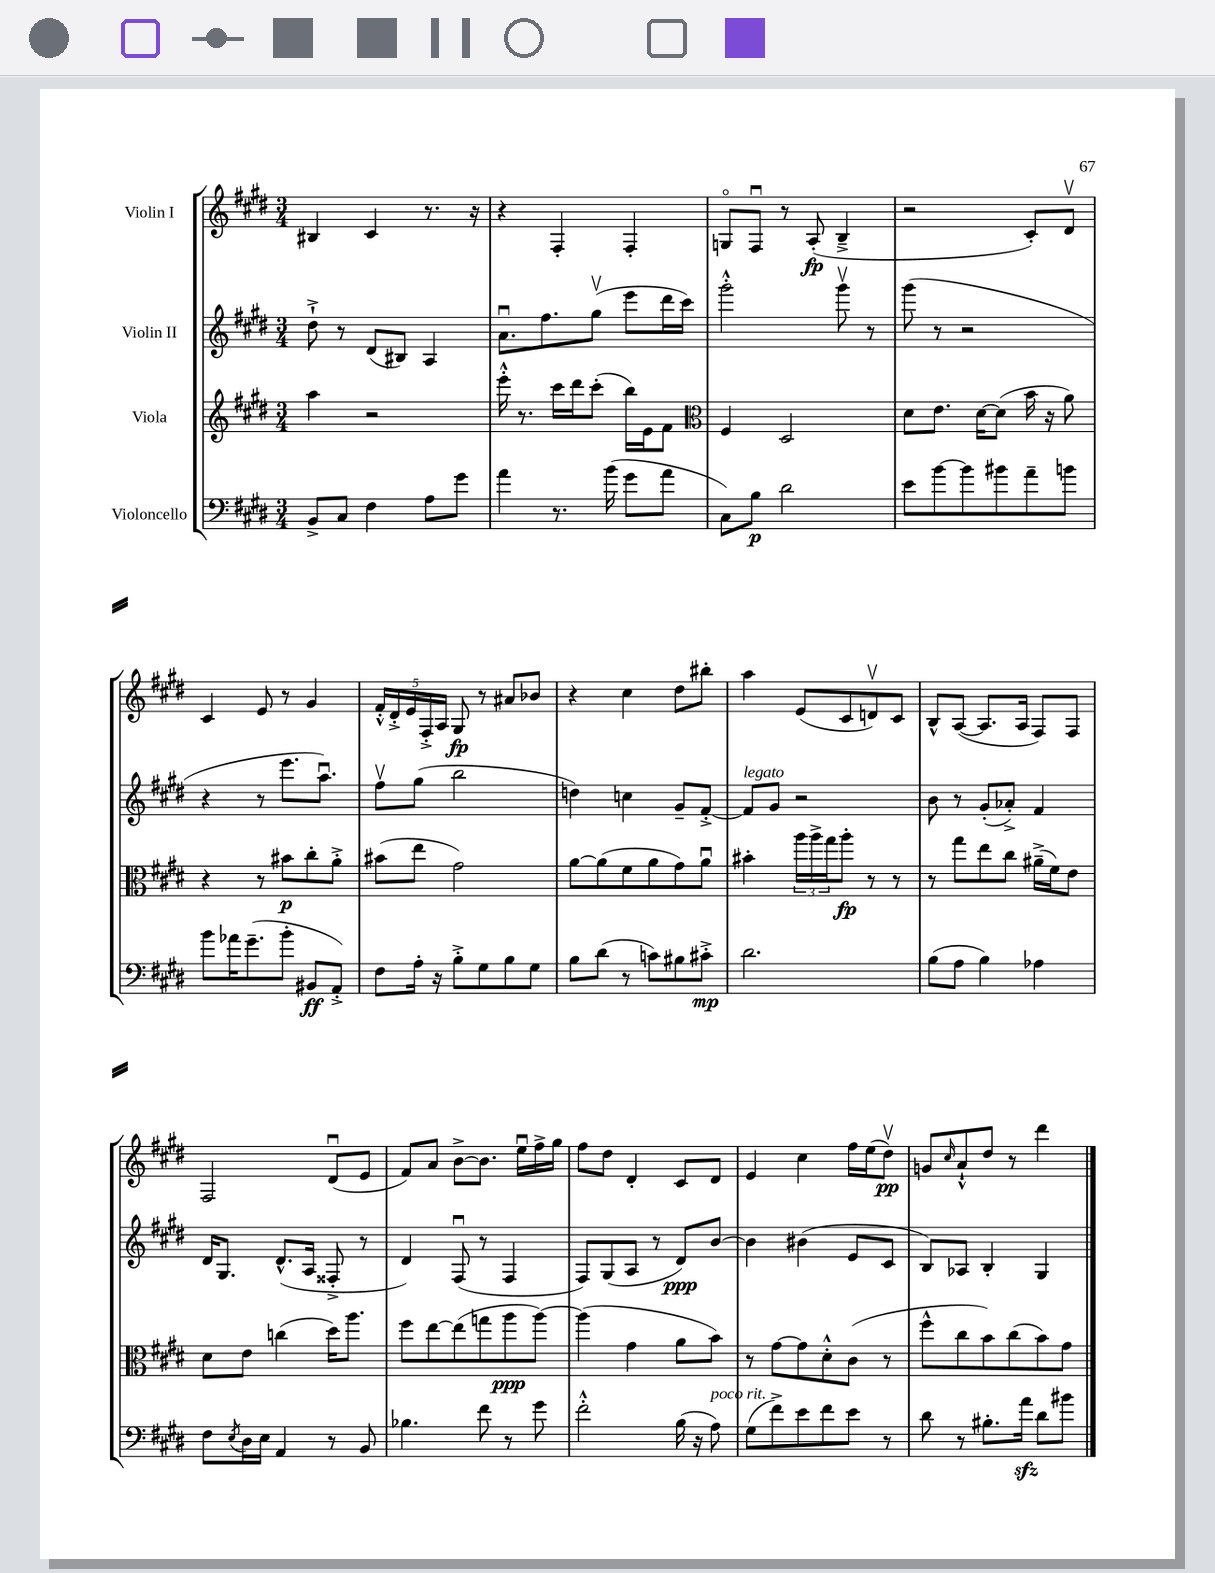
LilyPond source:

<<
\new StaffGroup <<
\new Staff = "s0" \with { instrumentName = "Violin I" } {
    \clef treble \key e \major \numericTimeSignature \time 3/4
    bis4 cis'4 r8. r16 |
    r4 fis4-. fis4-. |
    g8\flageolet fis8\downbow r8 a8-.\fp( b4---> |
    r2 cis'8-.) dis'8\upbow |
    cis'4 e'8 r8 gis'4 |
    \tuplet 5/4 { fis'16-.-^ dis'16-.-> e'16 fis16-.-> a16 } gis8\fp r8 ais'8 bes'8 |
    r4 cis''4 dis''8 bis''8-. |
    a''4 e'8( cis'8 d'8\upbow) cis'8 |
    b8-^ a8~( a8. a16 fis8) fis8 |
    fis2 dis'8\downbow( e'8 |
    fis'8) a'8 b'8~-> b'8. e''16\downbow fis''16-> gis''16 |
    fis''8 dis''8 dis'4-. cis'8 dis'8 |
    e'4 cis''4 fis''16 e''16( dis''8\upbow\pp) |
    g'8 \grace { cis''16 } a'8-!-^ dis''8 r8 dis'''4 \bar "|." |
}
\new Staff = "s1" \with { instrumentName = "Violin II" } {
    \clef treble \key e \major \numericTimeSignature \time 3/4
    dis''8-!-> r8 dis'8( bis8) a4 |
    a'8.\downbow fis''8. gis''8\upbow( e'''8 dis'''16 cis'''16) |
    gis'''2-.-^ gis'''8\upbow r8 |
    gis'''8( r8 r2 |
    r4 r8 e'''8. a''8.\downbow) |
    fis''8\upbow gis''8( b''2 |
    d''4) c''4 gis'8-- fis'8~-.-> |
    fis'8^\markup { \italic "legato" } gis'8 r2 |
    b'8 r8 gis'8-.( aes'8-.->) fis'4 |
    dis'16 gis8. dis'8.-^( a16 fisis8-.-> r8 |
    dis'4) fis8\downbow( r8 fis4 |
    fis8) gis8( a8 r8 dis'8\ppp) b'8~ |
    b'4 bis'4( e'8 cis'8 |
    b8) aes8 b4-. gis4 \bar "|." |
}
\new Staff = "s2" \with { instrumentName = "Viola" } {
    \clef treble \key e \major \numericTimeSignature \time 3/4
    a''4 r2 |
    e'''16-.-^ r8. cis'''16 dis'''16 cis'''8-.( b''16) e'16 fis'8 |
    \clef alto fis4 dis2 |
    dis'8 e'8. dis'16~ dis'8( b'16 r16 a'8) |
    r4 r8 bis'8\p cis''8-. a'8-.-> |
    bis'8( e''8 gis'2) |
    a'8~ a'8( fis'8 a'8 gis'8) a'8\downbow |
    bis'4-. \tuplet 3/2 { a''16 a''16-> gis''16 } a''8-.\fp r8 r8 |
    r8 gis''8 e''8 cis''8 ais'16--->( fis'16) e'8 |
    dis'8 e'8 c''4( dis''16) a''8. |
    fis''8 e''8~ e''8( g''8 a''8\ppp a''8~) |
    a''4( gis'4 a'8 b'8) |
    r8 gis'8~ gis'8 dis'8-.-^ cis'8( r8 |
    fis''8-^ cis''8 b'8) cis''8( b'8) gis'8 \bar "|." |
}
\new Staff = "s3" \with { instrumentName = "Violoncello" } {
    \clef bass \key e \major \numericTimeSignature \time 3/4
    b,8-> cis8 fis4 a8 gis'8 |
    a'4 r8. b'16( gis'8 a'8 |
    cis8) b8\p dis'2 |
    e'8 b'8~ b'8 bis'8 a'8-- b'8 |
    b'8 aes'16 gis'8.--( b'8-. bis,8\ff a,8-.->) |
    fis8 a16-. r16 b8-.-> gis8 b8 gis8 |
    b8 dis'8( r8 c'8) bis8 cis'8-.->\mp |
    dis'2. |
    b8( a8 b4) aes4 |
    fis8 \acciaccatura { e8 } dis16 e16 a,4 r8 b,8 |
    bes4. fis'8 r8 gis'8 |
    fis'2-.-^ b16( r16 a8^\markup { \italic "poco rit." }) |
    gis8( fis'8->) e'8 fis'8 e'8 r8 |
    dis'8 r8 bis8.-. a'16\sfz dis'8 bis'8 \bar "|." |
}
>>
>>
\layout { \context { \Score \remove "Bar_number_engraver" } }
